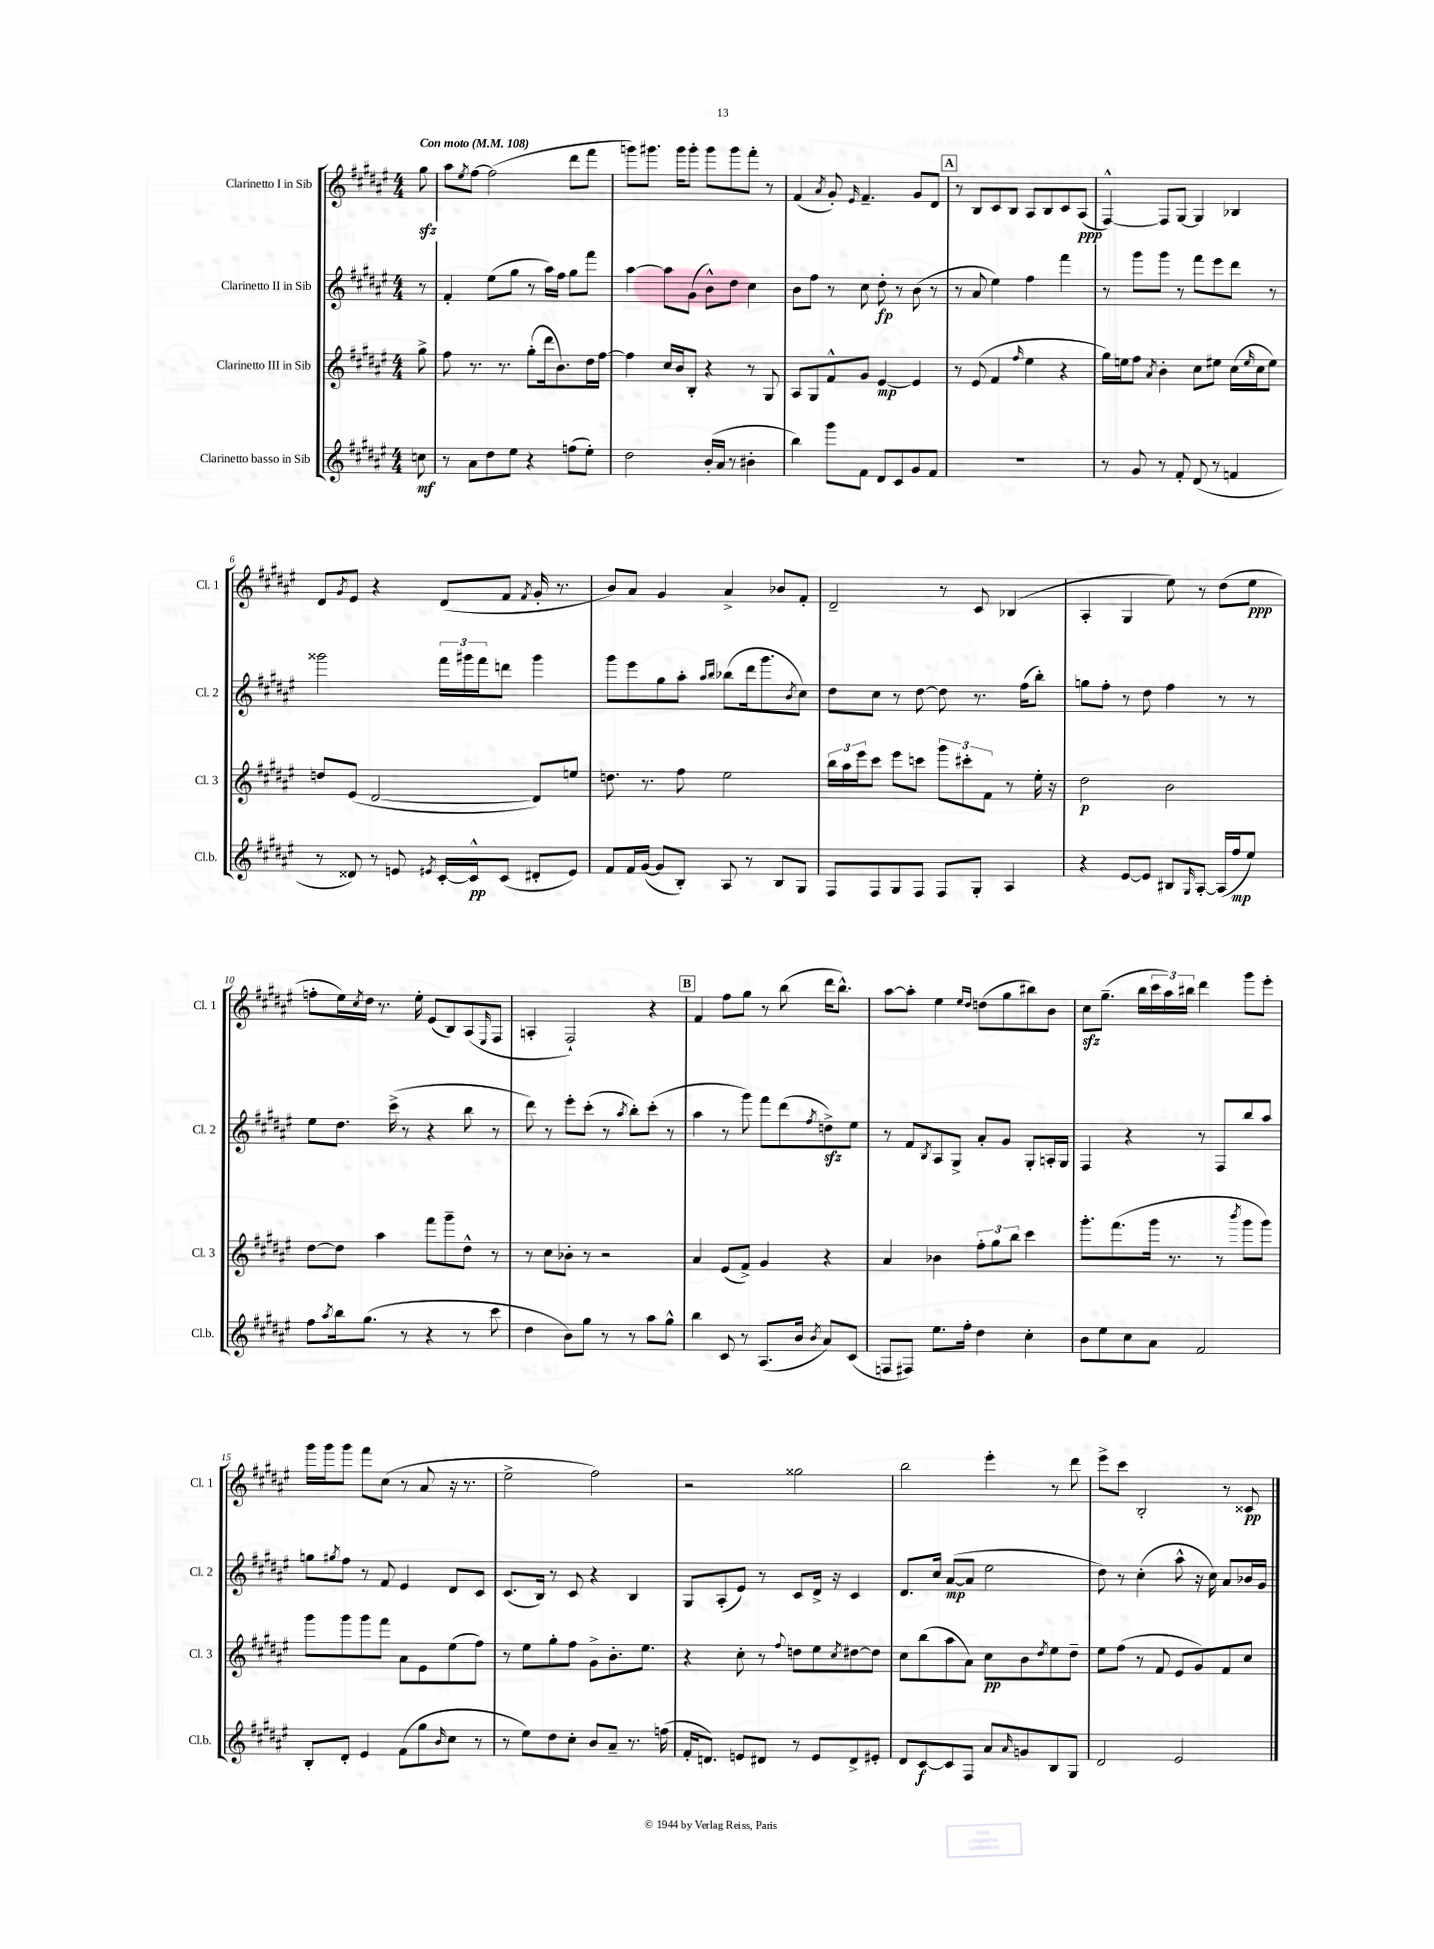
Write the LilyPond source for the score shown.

<<
\new StaffGroup <<
\new Staff = "s0" \with { instrumentName = "Clarinetto I in Sib" shortInstrumentName = "Cl. 1" } {
    \clef treble \key fis \major \numericTimeSignature \time 4/4 \partial 8 \tempo "Con moto" 4 = 108
    gis''8\sfz |
    ais''8 \acciaccatura { eis''8 } fis''8~ fis''2( dis'''8 fis'''8 |
    g'''8) gis'''8. gis'''16 gis'''8-. gis'''8 gis'''8 fis'''8-. r8 |
    fis'4( \acciaccatura { ais'8 } gis'8-.) \grace { eis'16 } fis'4.-- gis'8 dis'8 |
    \mark \markup { \box "A" } r8 b8 cis'8 b8 ais8 b8 cis'8 ais8\ppp( |
    fis4~-^) fis8 gis8~ gis4 bes4 |
    dis'8 \acciaccatura { gis'8 } eis'8 r4 dis'8( fis'8 \acciaccatura { fis'8 } gis'16-. r8. |
    b'8) ais'8 gis'4 ais'4-> bes'8 fis'8-. |
    dis'2-- r8 cis'8 bes4( |
    ais4-. gis4 eis''8) r8 dis''8( eis''8\ppp |
    f''8-. eis''16) \acciaccatura { cis''8 } dis''16 r8. eis''16-. eis'8( b8) ais8( \grace { eis16 } fis8 |
    a4-. fis2-!) r4 |
    \mark \markup { \box "B" } fis'4 fis''8 gis''8 r8 b''8( dis'''16 b''8.-^) |
    ais''8~ ais''8-. eis''4 \grace { eis''16 dis''16 } d''8( gis''8 bis''8) b'8 |
    cis''8\sfz gis''8.--( b''16 \tuplet 3/2 { cis'''16 ais''16) bis''16 } dis'''4 gis'''8 eis'''8-. |
    gis'''16 gis'''16 gis'''8 fis'''8 cis''8( r8 ais'8 r16 r8. |
    eis''2-> fis''2) |
    r2 gisis''2 |
    b''2 eis'''4-. r8 dis'''8 |
    eis'''8-> cis'''8 b2-. r8 cisis'8\pp \bar "|." |
}
\new Staff = "s1" \with { instrumentName = "Clarinetto II in Sib" shortInstrumentName = "Cl. 2" } {
    \clef treble \key fis \major \numericTimeSignature \time 4/4 \partial 8
    r8 |
    fis'4-. eis''8( gis''8 r8 ais''16) fis''16 gis''8 fis'''8 |
    ais''4~ ais''8 gis'8( b'8-^) dis''8 cis''4 |
    b'8 fis''8 r8 cis''8 dis''8-.\fp r8 b'8( r8 |
    \mark \markup { \box "A" } r8 ais'8 eis''4) fis''4 fis'''4 |
    r8 gis'''8 gis'''8 r8 fis'''8 eis'''8 dis'''8 r8 |
    gisis'''2 \tuplet 3/2 { fis'''16 gis'''16 fis'''16 } d'''8 gis'''4 |
    gis'''8 eis'''8 gis''8 ais''8-. \grace { ais''16 b''16 } bes''8( dis'''16 gis'''8. \acciaccatura { b'8 } cis''8) |
    dis''8 cis''8 r8 dis''8~ dis''8 r8. fis''16( b''8-.) |
    g''8 fis''8-. r8 dis''8 fis''4 r8 r8 |
    eis''8 dis''8. cis'''16->( r8 r4 b''8 r8 |
    dis'''8) r8 eis'''8-. cis'''8-.( r8 \acciaccatura { ais''8 } b''8-.) cis'''8-.( r8 |
    \mark \markup { \box "B" } ais''4 r8 gis'''8) fis'''8 dis'''8( \acciaccatura { fis''8 } d''8->\sfz) eis''8 |
    r8 fis'8 \acciaccatura { b8 } ais8 gis8-> ais'8-. gis'8 gis8-. a16-. gis16 |
    fis4 r4 r8 fis8 b''8 ais''8 |
    g''8 \acciaccatura { gis''8 } fis''8 r8 fis'8 eis'4 dis'8 cis'8 |
    cis'8.( b16) r8 cis'8 r4 b4 |
    gis8 ais8-.( eis'8) r8 cis'8 dis'16-> r16 cis'4 |
    dis'8. cis''16 ais'8~\mp( ais'8 eis''2 |
    dis''8) r8 cis''4-.( ais''8-^ r16 cis''16) ais'8 bes'16 gis'16 \bar "|." |
}
\new Staff = "s2" \with { instrumentName = "Clarinetto III in Sib" shortInstrumentName = "Cl. 3" } {
    \clef treble \key fis \major \numericTimeSignature \time 4/4 \partial 8
    gis''8-> |
    fis''8 r8. r8. gis''8-.( dis'''16 b'8.) dis''16 fis''16~ |
    fis''4 cis''16 b'16 b8-. r4 r8 gis8 |
    ais8 gis8 fis'8-^ gis'8 eis'4~\mp eis'4 |
    \mark \markup { \box "A" } r8 eis'8( fis'4 \grace { fis''16 } eis''4 r4 |
    gis''16) e''16 fis''8 \acciaccatura { ais'8 } b'4-. cis''8 eis''8 cis''16( \grace { eis''16 } cis''16 eis''8) |
    d''8 eis'8( dis'2~ dis'8) e''8 |
    d''8. r8. fis''8 eis''2 |
    \tuplet 3/2 { b''16 ais''16 eis'''16 } cis'''8 eis'''8 c'''8 \tuplet 3/2 { gis'''8 cis'''8-. fis'8 } r8 eis''16-. r16 |
    dis''2\p b'2 |
    dis''8~ dis''8 ais''4 fis'''8 gis'''8-- dis''8-^ r8 |
    r8 cis''8 bes'8-. r8 r2 |
    \mark \markup { \box "B" } ais'4 eis'8( fis'8->) gis'4 r4 |
    ais'4 bes'4 \tuplet 3/2 { fis''8-. gis''8 b''8 } cis'''4 |
    gis'''8.-. fis'''8.( gis'''16 r8. r8 \acciaccatura { b'''8 } gis'''8 gis'''8) |
    gis'''8 gis'''8 gis'''8 fis'''8 ais'8 eis'8 eis''8( fis''8) |
    r8 eis''8 gis''8-. fis''8 gis'8-> b'8.-. eis''8. |
    r4 cis''8-. r8 \appoggiatura { fis''8 } d''8 eis''8 \acciaccatura { cis''8 } dis''8~ dis''8 |
    cis''8 b''8( ais''8 ais'8) cis''8\pp b'8 \acciaccatura { dis''8 } eis''8 dis''8-- |
    eis''8 fis''8( r8 fis'8 eis'8 gis'8) fis'8 cis''8 \bar "|." |
}
\new Staff = "s3" \with { instrumentName = "Clarinetto basso in Sib" shortInstrumentName = "Cl.b." } {
    \clef treble \key fis \major \numericTimeSignature \time 4/4 \partial 8
    c''8\mf |
    r8 ais'8 dis''8 eis''8 r4 f''8( eis''8-.) |
    dis''2 b'16-.( ais'16 r8 bis'4-. |
    b''4) gis'''8 fis'8 dis'8 cis'8 gis'8 fis'8 |
    \mark \markup { \box "A" } R1 |
    r8 gis'8 r8 fis'8-. dis'8( r8 f'4 |
    r8 disis'8) r8 e'8 \acciaccatura { eis'8 } cis'16~-. cis'16-^\pp cis'8( dis'8-. eis'8) |
    fis'8 fis'16 gis'16~( gis'8 b8-.) ais8 r8 b8 gis8 |
    fis8 fis8 gis8 fis8 fis8 gis8-. ais4 |
    r4 eis'8~ eis'8 bis8 \grace { gis16 } ais8~-. ais16( fis''16\mp eis''8) |
    fis''8 \acciaccatura { ais''8 } b''16 gis''8.( r8 r4 r8 cis'''8 |
    dis''4 b'8) gis''8 r8 r8 ais''8 gis''8-^ |
    \mark \markup { \box "B" } b''4 cis'8 r8 ais8.( b'16 \acciaccatura { b'8 } ais'8) cis'8( |
    f8 fis8) eis''8. fis''16-. dis''4 cis''4-. |
    b'8 eis''8 cis''8 ais'8 fis'2 |
    b8-. dis'8-. eis'4 fis'8( gis''8 \grace { b'16 } cis''8 r8 |
    r8 eis''8) dis''8 cis''8-. b'8 ais'8-- r8. f''16( |
    fis'16-. d'8.) e'8 dis'8 r8 e'8 dis'8-> eis'8-. |
    dis'8 cis'8~\f cis'8 fis8 ais'8 \grace { ais'16 } g'8 b8 gis8 |
    dis'2 eis'2 \bar "|." |
}
>>
>>
